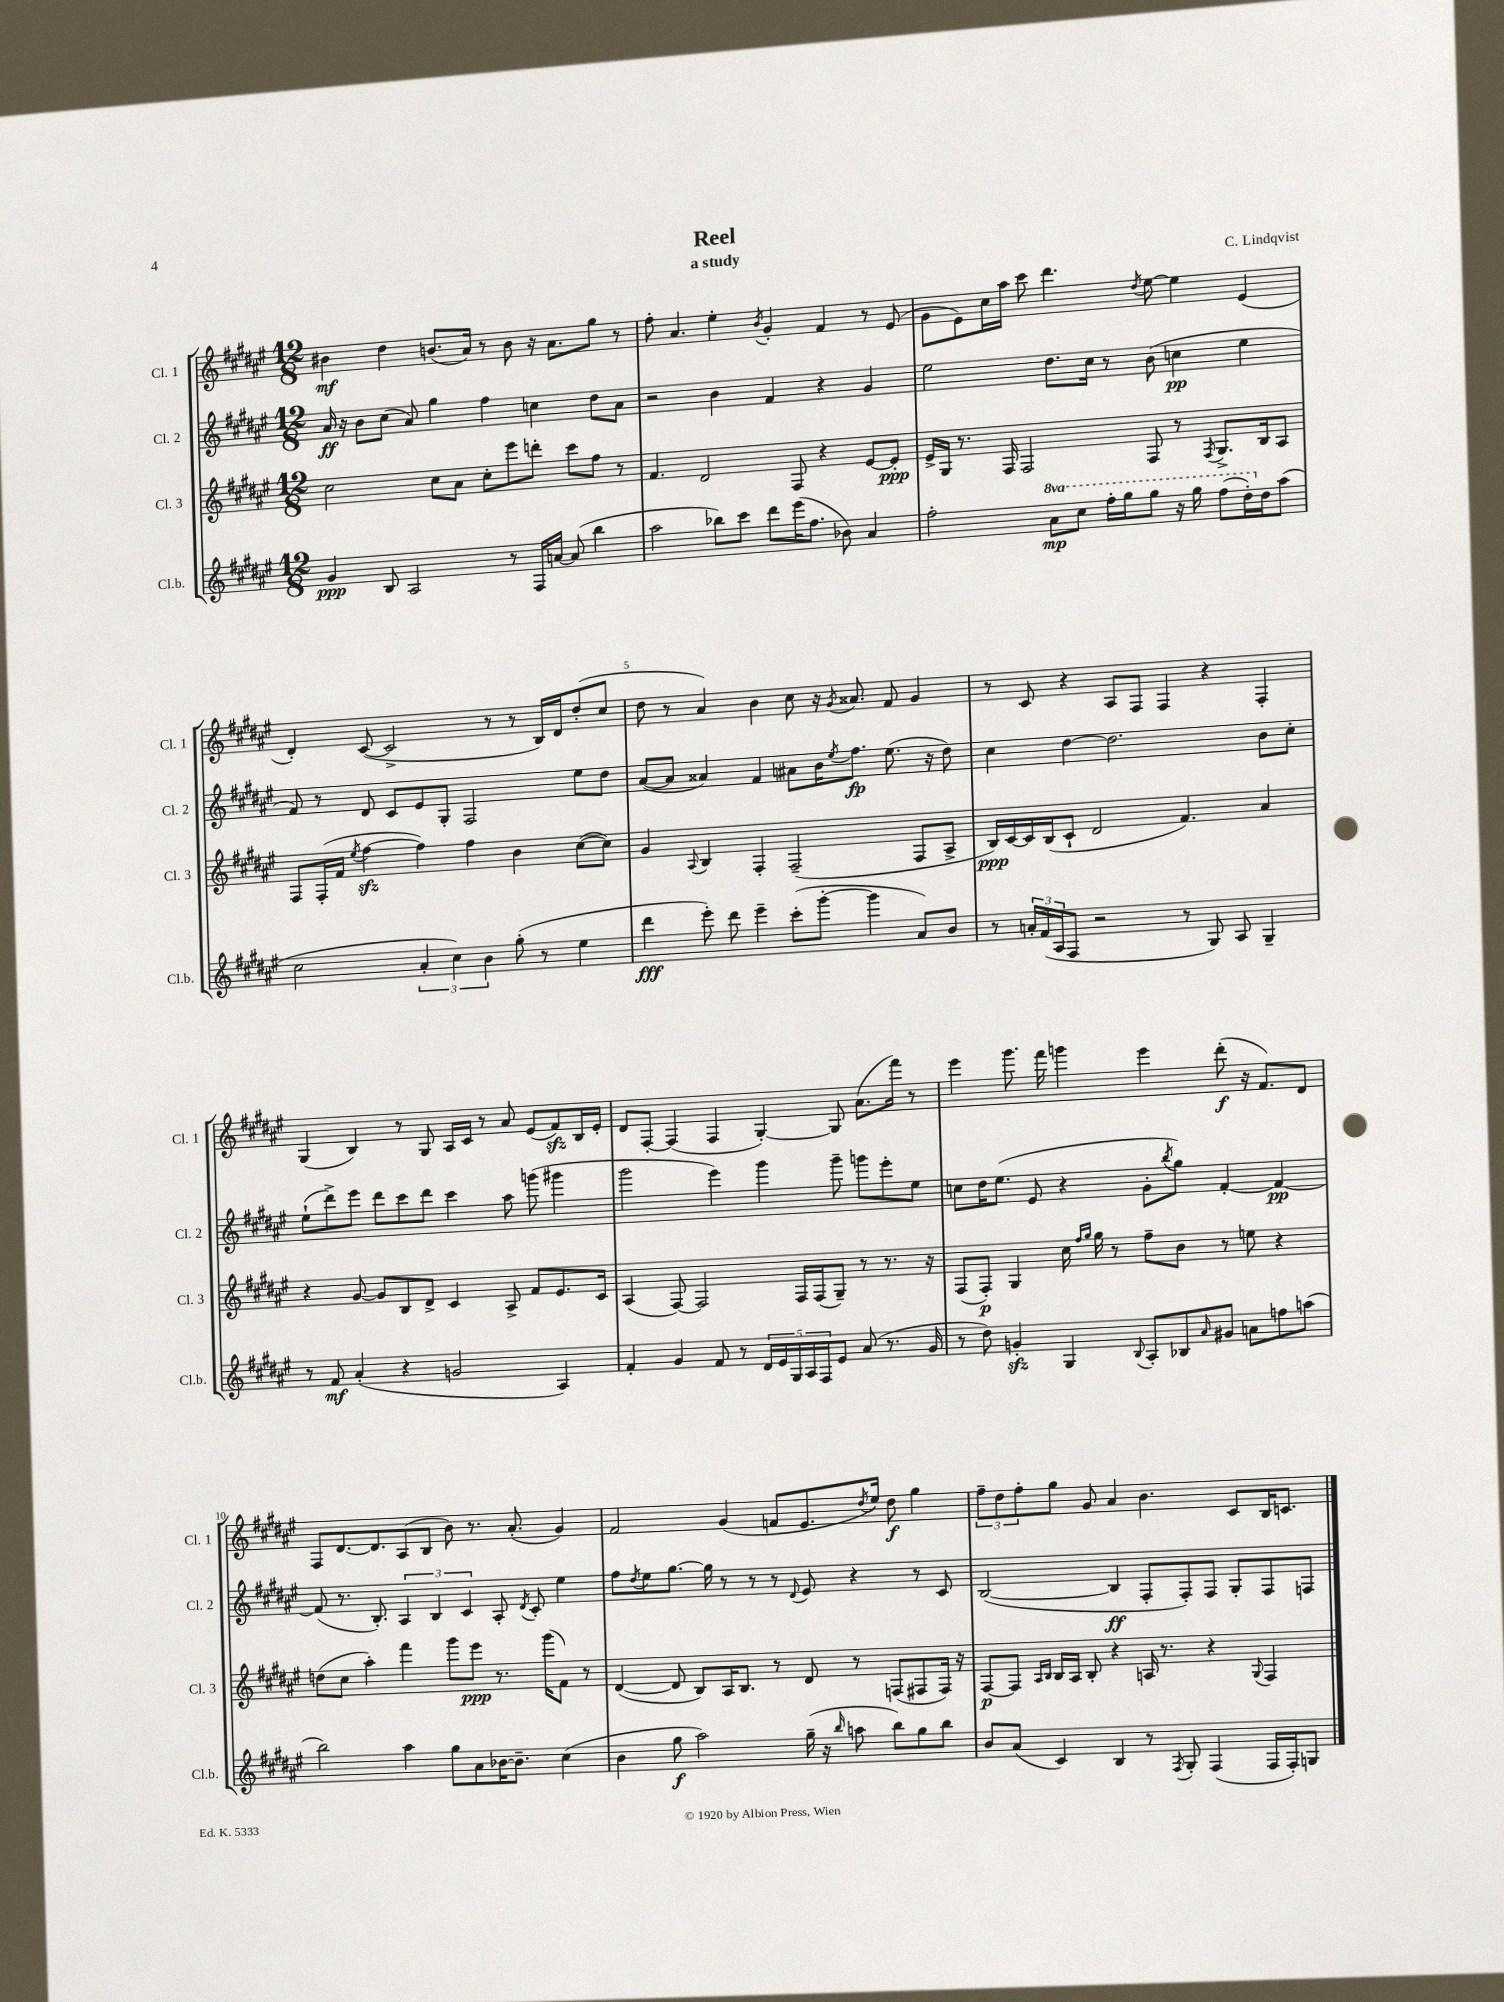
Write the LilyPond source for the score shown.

\header { title = "Reel" composer = "C. Lindqvist" subtitle = "a study" }
<<
\new StaffGroup <<
\new Staff = "s0" \with { instrumentName = "Cl. 1" shortInstrumentName = "Cl. 1" } {
    \clef treble \key fis \major \numericTimeSignature \time 12/8
    bis'4\mf dis''4 b'8.( ais'16) r8 b'8 r16 ais'8. gis''8 r8 |
    fis''8-. ais'4. eis''4-. \acciaccatura { b'8 } gis'4-. fis'4 r8 eis'8( |
    gis'8 eis'8) cis''16 ais''16 cis'''8 dis'''4. \acciaccatura { dis''8 } eis''8~ eis''4 eis'4( |
    dis'4-.) cis'8~( cis'2-> r8 r8 b16) dis'16 dis''8-.( cis''8 |
    dis''8 r8 ais'4) b'4 cis''8 r16 \acciaccatura { gis'8 } aisis'8. fis'8 gis'4 |
    r8 cis'8 r4 ais8 fis8 fis4 r4 fis4-. |
    gis4( b4) r8 gis8 ais16 cis'16 r8 ais'8 eis'8( fis'8\sfz) b16 eis'16-. |
    dis'8 fis8~-. fis4( fis4 gis4~-.) gis8 ais'8.( fis'''16) r8 |
    eis'''4 gis'''8. fis'''16 g'''4 eis'''4 dis'''8-.\f( r16 fis'8.) dis'8 |
    fis8 dis'8.~ dis'8. ais8( b8 b'8) r8. ais'8.-.( gis'4) |
    fis'2 gis'4( f'8 eis'8. \acciaccatura { dis''8 } eis''16) dis''8\f gis''4 |
    \tuplet 3/2 { fis''8-- dis''8 fis''8-. } gis''8 gis'8 ais'4 b'4. cis'8 b16 c'8. \bar "|." |
}
\new Staff = "s1" \with { instrumentName = "Cl. 2" shortInstrumentName = "Cl. 2" } {
    \clef treble \key fis \major \numericTimeSignature \time 12/8
    ais'16\ff r16 b'8 cis''8( ais'8) gis''4 fis''4 c''4 dis''8 ais'8 |
    r2 b'4 fis'4 r4 gis'4 |
    eis''2 dis''8. cis''16 r8 b'8( c''4\pp eis''4 |
    fis'8) r8 dis'8 cis'8 eis'8 gis8-. fis2 eis''8 dis''8 |
    ais'8~( ais'8 aisis'4) fis'4 ais'8 b'16 \acciaccatura { eis''8 } fis''8.\fp eis''8.( r16 dis''8) |
    cis''4 dis''4~ dis''2. b'8 cis''8-. |
    eis''8-!( dis'''8->) eis'''8 dis'''8 cis'''8 dis'''8 cis'''4 ais''8 g'''8( gis'''4 |
    gis'''2 eis'''4) gis'''4 gis'''8-- g'''8 eis'''8-. eis''8 |
    c''8 dis''16 eis''8.( eis'8 r4 gis'8-. \acciaccatura { b''8 } gis''8) fis'4~-. fis'4~\pp |
    fis'8( r8. b8.-.) \tuplet 3/2 { ais4 b4 cis'4 } ais8-. \acciaccatura { dis'8 } cis'8-. eis''4 |
    fis''8 \acciaccatura { dis''8 } eis''8 gis''8.~ gis''16 r8 r8 r8 \appoggiatura { dis'8 } eis'8 r4 r8 cis'8 |
    b2~( b4\ff fis8-. fis8-.) fis8 gis8-. fis8 f8 \bar "|." |
}
\new Staff = "s2" \with { instrumentName = "Cl. 3" shortInstrumentName = "Cl. 3" } {
    \clef treble \key fis \major \numericTimeSignature \time 12/8
    cis''2 cis''8 ais'8 cis''8-. eis'''8 d'''8-. cis'''8 fis''8 r8 |
    fis'4. dis'2 fis8 r4 eis'8~ eis'8-.\ppp |
    eis'16-> gis16 r8. fis16 fis2 fis8 r8 \acciaccatura { fis8 } gis8.-> b16 ais8 |
    fis8 fis16-.( fis'16 \acciaccatura { eis''8 } fis''4~\sfz fis''4) fis''4 b'4 cis''8~( cis''8) |
    gis'4 \appoggiatura { ais8 } b4 fis4-. fis2--( fis8 ais8-> |
    b16\ppp) cis'16~ cis'16 b16( cis'8-! dis'2 fis'4.) ais'4 |
    r4 gis'8~ gis'8 b8 dis'8-> cis'4 ais8-> fis'8 eis'8. cis'16 |
    ais4( fis8~) fis2 fis16 fis16( gis8--) r8 r8. r16 |
    fis8( fis8-.\p) gis4 cis''16 \grace { fis''16 gis''16 } gis''16 r8 fis''8-- b'8 r8 e''8 r4 |
    d''8( cis''8 ais''4-.) fis'''4 gis'''8 eis'''8\ppp r8. gis'''16( fis'8) r8 |
    dis'4~( dis'8 b8) ais16 b8. r8 dis'8 r8 f8( fis8 fis16) r16 |
    fis8~\p fis8 \grace { ais16 b16 } b16 ais16 b8-. r4 a16 r8. r4 \appoggiatura { gis8 } fis4 \bar "|." |
}
\new Staff = "s3" \with { instrumentName = "Cl.b." shortInstrumentName = "Cl.b." } {
    \clef treble \key fis \major \numericTimeSignature \time 12/8 \set Staff.ottavationMarkups = #ottavation-simple-ordinals
    gis'4\ppp b8 ais2 r8 fis16 a'16~ a'8( b''4 |
    ais''2 bes''8) cis'''8 dis'''8 eis'''16( fis''8. bes'8) ais'4 |
    fis''2-. \ottava #1 ais''8\mp cis'''8 fis'''16-. gis'''16 gis'''8 r16 gis'''16 fis'''8( dis'''16-.) \ottava #0 dis''16 ais''8( |
    cis''2 \tuplet 3/2 { ais'4-. cis''4) b'4 } gis''8-.( r8 eis''4 |
    dis'''4\fff eis'''8-.) dis'''8 eis'''4-- cis'''8-.( gis'''8~-. gis'''4 ais'8) b'8 |
    r8 \tuplet 3/2 { a'16-. fis'16( ais16 } fis8 r2 r8 gis8) ais8 gis4-- |
    r8 fis'8\mf ais'4-.( r4 g'2 ais4) |
    fis'4-. gis'4 fis'8 r8 \tuplet 5/4 { dis'16 eis'16 gis16 ais16 fis16 } eis'8 ais'8( r8. gis'16 |
    r8 dis''8) g'4-.\sfz gis4 \appoggiatura { b8 } ais8-. bes8 \grace { ais'16 } gis'8 a'8 f''8 a''8( |
    b''2) ais''4 gis''8 ais'8 bes'16~ bes'8.-- cis''4( |
    b'4 gis''8\f ais''2) gis''16--( r16 \grace { b''16 } a''8 b''8) gis''8 b''8 |
    b'8 ais'8( cis'4) b4 r8 \acciaccatura { fis8 } gis8-. fis4( fis16 fis16-.) g8 \bar "|." |
}
>>
>>
\layout { \context { \Score \override BarNumber.break-visibility = ##(#f #t #t) barNumberVisibility = #(every-nth-bar-number-visible 5) } }
